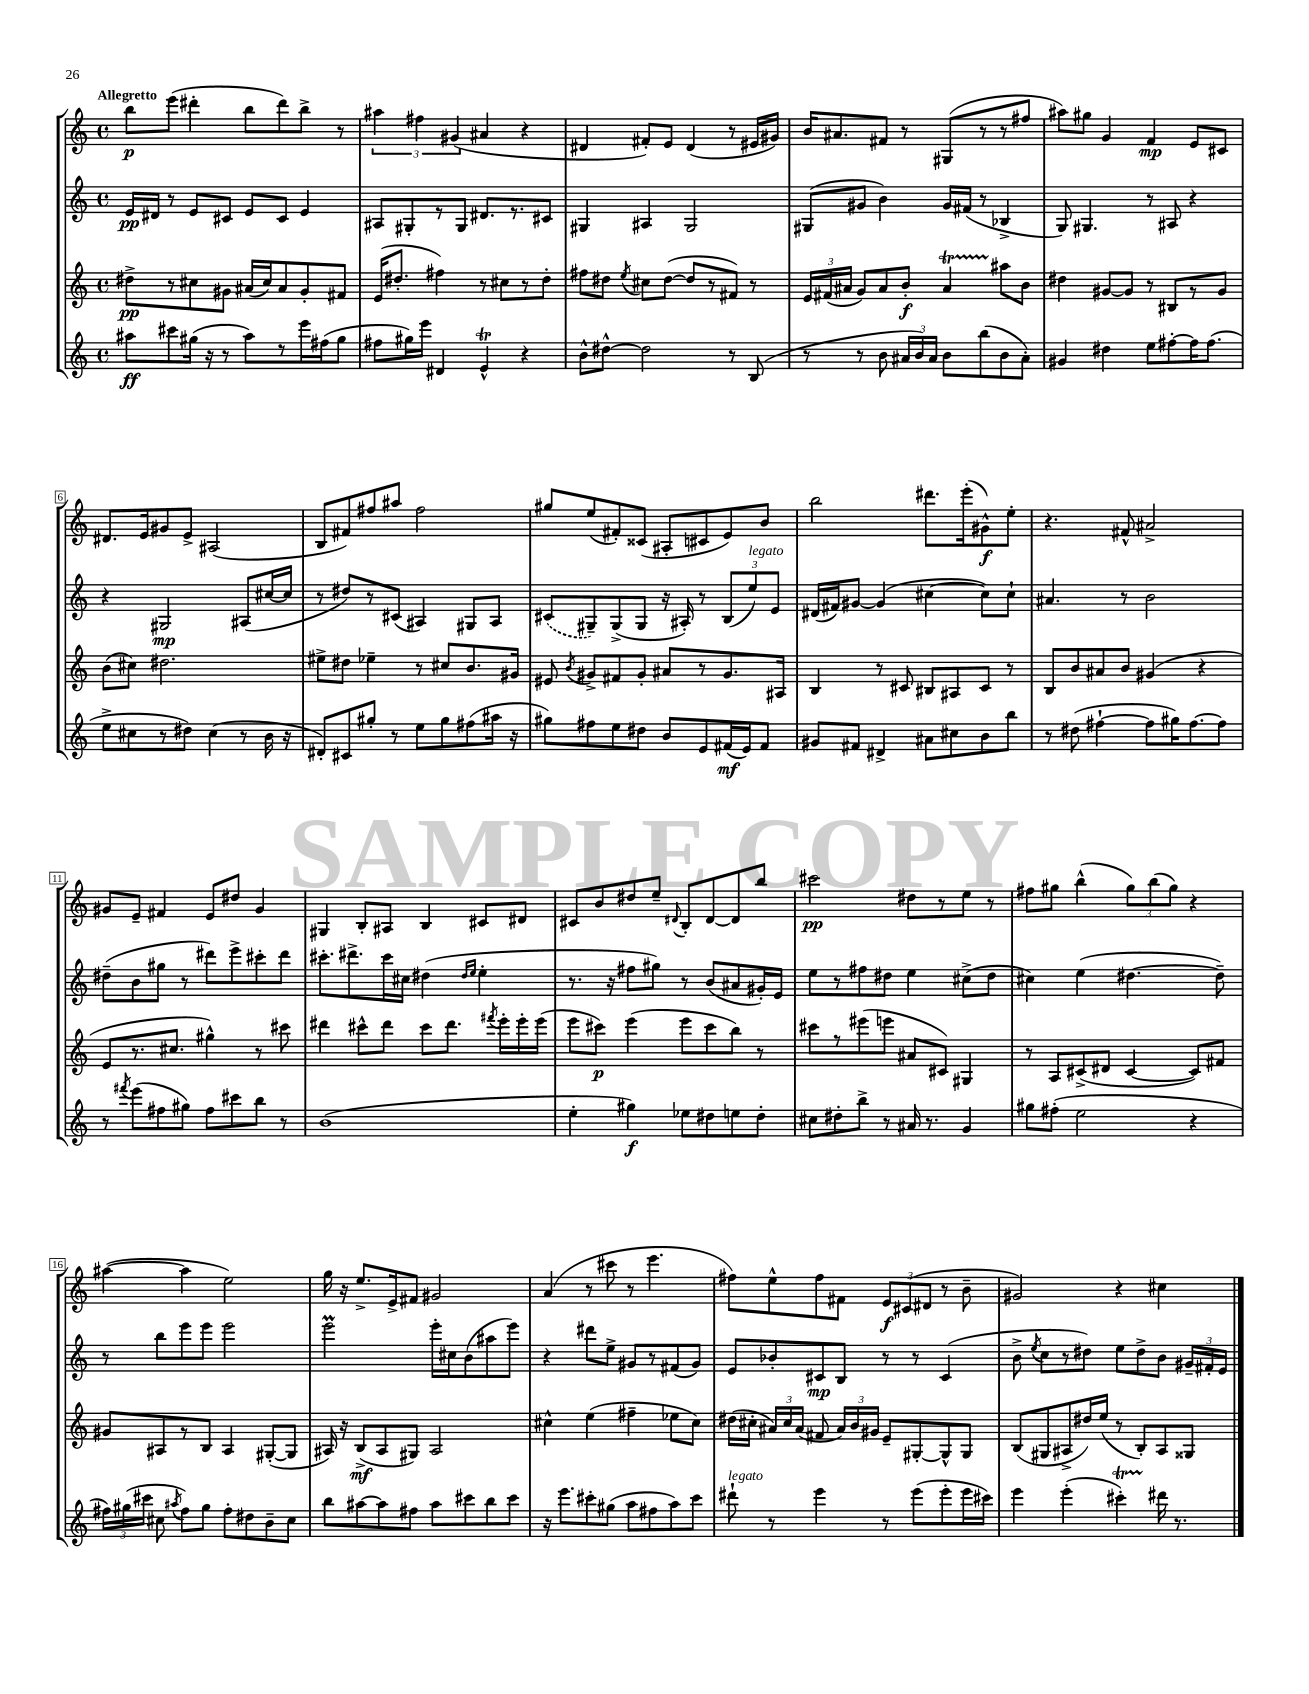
<<
\new StaffGroup <<
\new Staff = "s0" {
    \clef treble \key c \major \defaultTimeSignature \time 4/4 \tempo "Allegretto"
    \autoBeamOff b''8[\p e'''8]( dis'''4-. b''8[ dis'''8) b''8]-> r8 |
    \tuplet 3/2 { ais''4 fis''4 gis'4( } ais'4 r4 |
    dis'4 fis'8[-.) e'8] dis'4( r8 eis'16[ gis'16]) |
    b'16[ ais'8. fis'8] r8 gis8[( r8 r8 fis''8] |
    ais''8[) gis''8] g'4 f'4\mp e'8[ cis'8] |
    dis'8.[ e'16 gis'8 e'8]-> ais2( |
    b8[ fis'8) fis''8 ais''8] fis''2 |
    gis''8[ e''8( fis'8-.) cisis'8]( ais8[-. cis'8 e'8) b'8] |
    b''2 dis'''8.[ e'''16-.( gis'8-^\f) e''8]-. |
    r4. fis'8-^ ais'2-> |
    gis'8[ e'8]-- fis'4 e'8[ dis''8] gis'4 |
    gis4 b8[-. ais8] b4 cis'8[ dis'8] |
    cis'8[ b'8 dis''8 e''8]-- \appoggiatura { dis'8 } b8[-. dis'8~ dis'8 b''8] |
    cis'''2\pp dis''8[ r8 e''8] r8 |
    fis''8[ gis''8] b''4-^( \tuplet 3/2 { gis''8[) b''8( gis''8]) } r4 |
    ais''4~( ais''4 e''2) |
    g''16 r16 e''8.[-> e'16-> fis'8] gis'2 |
    a'4( r8 cis'''8 r8 e'''4. |
    fis''8[) e''8-^ fis''8 fis'8] \tuplet 3/2 { e'8[\f cis'8( dis'8] } r8 b'8-- |
    gis'2) r4 cis''4 \bar "|." |
}
\new Staff = "s1" {
    \clef treble \key c \major \defaultTimeSignature \time 4/4
    \autoBeamOff e'16[\pp dis'16] r8 e'8[ cis'8] e'8[ cis'8] e'4 |
    ais8[ gis8-. r8 gis8] dis'8.[ r8. cis'8] |
    gis4 ais4 gis2 |
    gis8[( gis'8] b'4) gis'16[ fis'16]( r8 bes4-> |
    g8) gis4. r8 ais8 r4 |
    r4 gis2\mp ais8[( cis''16~ cis''16] |
    r8 dis''8[) r8 cis'8]( ais4) gis8[ ais8] |
    \once \slurDashed cis'8[( gis8--) gis8->( gis8] r16 ais16-.) r8 \tuplet 3/2 { b8[( e''8^\markup { \italic "legato" }) e'8] } |
    dis'16[( fis'16) gis'8]~ gis'4( cis''4~ cis''8[) cis''8]-! |
    ais'4. r8 b'2 |
    dis''8[--( b'8 gis''8] r8 dis'''8[) e'''8-> cis'''8-. dis'''8] |
    cis'''8.[-. dis'''8.-> cis'''16 cis''16] dis''4( \grace { dis''16[ e''16] } e''4-. |
    r8. r16 fis''8[ gis''8]) r8 b'8[( ais'8 gis'16-.) e'16] |
    e''8[ r8 fis''8 dis''8] e''4 cis''8[->( dis''8] |
    cis''4) e''4( dis''4.~ dis''8--) |
    r8 b''8[ e'''8 e'''8] e'''2 |
    e'''2\prall e'''16[-. cis''16 b'8( ais''8 e'''8]) |
    r4 dis'''8[ e''8]-> gis'8[ r8 fis'8( gis'8]) |
    e'8[ bes'8-. cis'8\mp b8] r8 r8 cis'4( |
    b'8-> \acciaccatura { e''8 } c''8[ r8 dis''8]) e''8[ dis''8-> b'8] \tuplet 3/2 { gis'16[-- fis'16-. e'16] } \bar "|." |
}
\new Staff = "s2" {
    \clef treble \key c \major \defaultTimeSignature \time 4/4
    \autoBeamOff dis''8[->\pp r8 cis''8 gis'8] ais'16[( cis''16) ais'8 gis'8-. fis'8] |
    e'16[( dis''8.]-. fis''4) r8 cis''8[ r8 dis''8]-. |
    fis''8[ dis''8] \acciaccatura { e''8 } cis''8[ dis''8]~( dis''8[ r8 fis'8]) r8 |
    \tuplet 3/2 { e'16[ fis'16( ais'16] } g'8[) ais'8 b'8]-.\f ais'4\startTrillSpan ais''8[\stopTrillSpan b'8] |
    dis''4 gis'8[~ gis'8] r8 bis8[ r8 gis'8] |
    b'8[( cis''8]) dis''2. |
    eis''8[-> dis''8] ees''4-- r8 cis''8[ b'8. gis'16] |
    eis'8 \acciaccatura { b'8 } gis'8[-> fis'8 gis'8]-. ais'8[ r8 gis'8. ais16] |
    b4 r8 cis'8 bis8[ ais8 cis'8] r8 |
    b8[ b'8 ais'8 b'8] gis'4( r4 |
    e'8[ r8. cis''8.] gis''4-^) r8 cis'''8 |
    dis'''4 cis'''8[-^ dis'''8] cis'''8[ dis'''8.] \acciaccatura { fis'''8 } e'''16[-. e'''16-. e'''16]( |
    e'''8[ cis'''8]\p) e'''4( e'''8[ cis'''8 b''8]) r8 |
    cis'''8[ r8 eis'''8( e'''8] ais'8[ cis'8]) gis4 |
    r8 a8[ cis'8->( dis'8] cis'4~ cis'8[) fis'8] |
    gis'8[ ais8 r8 b8] ais4 gis8[~-.( gis8] |
    ais16) r16 b8[->\mf( ais8 gis8]) ais2 |
    cis''4-^ e''4( fis''4-- ees''8[ cis''8]) |
    dis''16[( cis''16]-. \tuplet 3/2 { ais'16[) cis''16 ais'16]( } fis'8 \tuplet 3/2 { ais'16[) b'16 gis'16] } e'8[-- gis8~-. gis8-^ gis8] |
    b8[( gis8 ais8-> dis''16) e''16]( r8 b8[-.) ais8 gisis8] \bar "|." |
}
\new Staff = "s3" {
    \clef treble \key c \major \defaultTimeSignature \time 4/4
    \autoBeamOff ais''8[\ff cis'''8 gis''16]( r16 r8 ais''8[) r8 e'''16 fis''16( gis''8] |
    fis''8[ gis''16) e'''16] dis'4 e'4-^\trill r4 |
    b'8[-^ dis''8]~-^ dis''2 r8 b8( |
    r8 r8 b'8 \tuplet 3/2 { ais'16[ b'16) ais'16] } b'8[ b''8( b'8 ais'8]-.) |
    gis'4 dis''4 e''8[ fis''8~-. fis''16 fis''8.]( |
    e''8[-> cis''8 r8 dis''8]) cis''4( r8 b'16 r16 |
    dis'8[-.) cis'8 gis''8]-. r8 e''8[ gis''8 fis''8( ais''16] r16 |
    gis''8[) fis''8 e''8 dis''8] b'8[ e'8 fis'16\mf( e'16) fis'8] |
    gis'8[ fis'8] dis'4-> ais'8[ cis''8 b'8 b''8] |
    r8 dis''8( fis''4~-! fis''8[ gis''16) fis''8.~ fis''8] |
    r8 \acciaccatura { fis'''8 } e'''8[( fis''8 gis''8]) fis''8[ cis'''8 b''8] r8 |
    b'1( |
    e''4-. gis''4\f) ees''8[ dis''8 e''8 dis''8]-. |
    cis''8[ dis''8-. b''8]-> r8 ais'16 r8. g'4 |
    gis''8[ fis''8]-.( e''2 r4 |
    \tuplet 3/2 { fis''16[) gis''16( cis'''16] } cis''8 \acciaccatura { ais''8 } fis''8[) gis''8] fis''8[-. dis''8 b'8-- cis''8] |
    b''8[ ais''8~ ais''8 fis''8] ais''8[ cis'''8 b''8 cis'''8] |
    r16 e'''8.[ cis'''8-. gis''8]( a''8[ fis''8 a''8) cis'''8] |
    dis'''8-!^\markup { \italic "legato" } r8 e'''4 r8 e'''8[( e'''8-. e'''16 cis'''16]) |
    e'''4 e'''4-.( cis'''4-.\startTrillSpan) dis'''16\stopTrillSpan r8. \bar "|." |
}
>>
>>
\layout { \context { \Score \override BarNumber.stencil = #(make-stencil-boxer 0.1 0.3 ly:text-interface::print) } }
